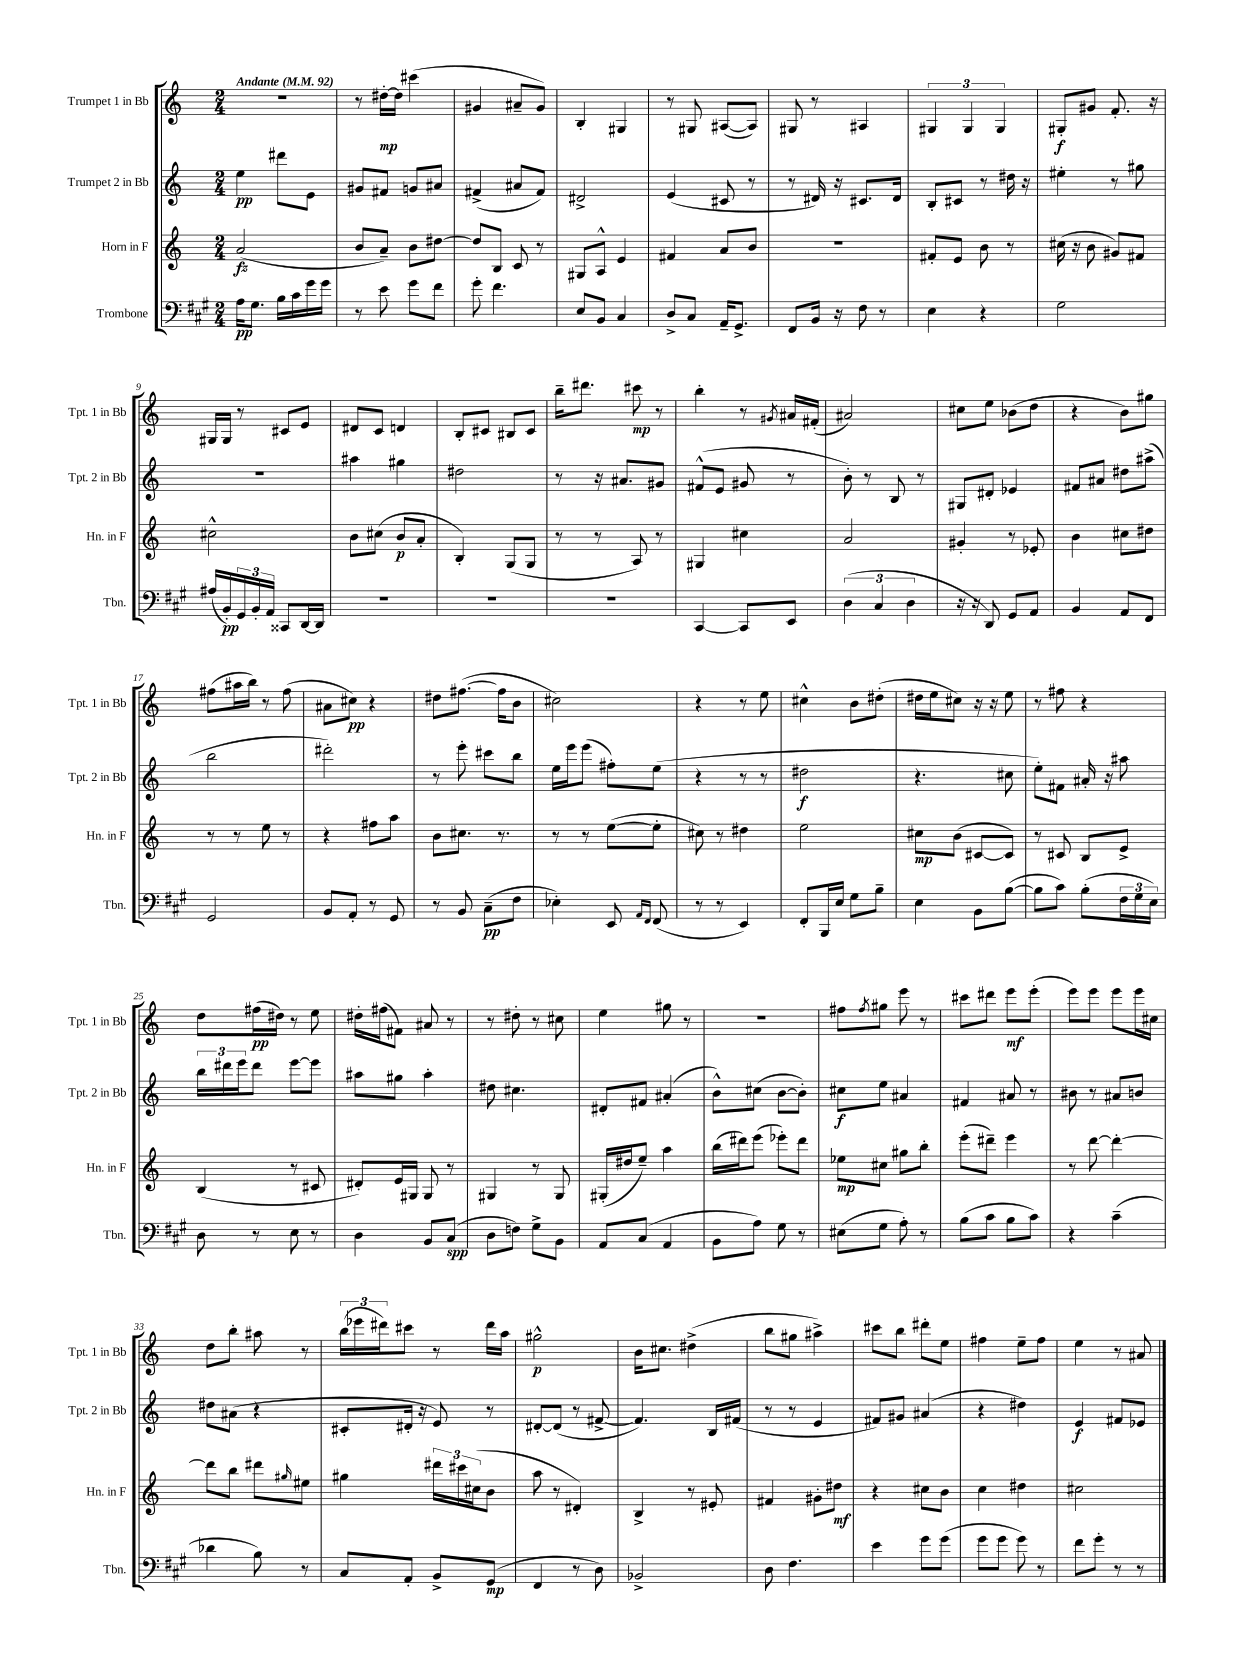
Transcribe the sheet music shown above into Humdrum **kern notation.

**kern	**dynam	**kern	**dynam	**kern	**dynam	**kern	**dynam
*part4	*part4	*part3	*part3	*part2	*part2	*part1	*part1
*staff4	*staff4	*staff3	*staff3	*staff2	*staff2	*staff1	*staff1
*I"Trombone	*	*I"Horn in F	*	*I"Trumpet 2 in Bb	*	*I"Trumpet 1 in Bb	*
*I'Tbn.	*	*I'Hn. in F	*	*I'Tpt. 2 in Bb	*	*I'Tpt. 1 in Bb	*
*clefF4	*	*clefG2	*	*clefG2	*	*clefG2	*
*k[f#c#g#]	*	*k[]	*	*k[]	*	*k[]	*
*M2/4	*	*M2/4	*	*M2/4	*	*M2/4	*
*MM92	*	*MM92	*	*MM92	*	*MM92	*
=1	=1	=1	=1	=1	=1	=1	=1
!	!	!	!	!	!	!LO:TX:a:B:t=Andante	!
16A\KL	pp	(2a/	fz	4ee\	pp	2r	.
8.G#\J	.	.	.	.	.	.	.
16B\LL	.	.	.	8ddd#X\L	.	.	.
16c#\	.	.	.	.	.	.	.
16g#\	.	.	.	8e\J	.	.	.
16g#\JJ	.	.	.	.	.	.	.
=2	=2	=2	=2	=2	=2	=2	=2
8r	.	8b/L	.	8g#X/L	.	8r	.
8e\	.	8a~/J)	.	8f#X/J	.	[16dd#X'\LL	mp
.	.	.	.	.	.	16dd#\JJ]	.
8g#\L	.	8b\L	.	8gn/L	.	(4ccc#X\	.
8f#\J	.	[8dd#X\J	.	8a#X/J	.	.	.
=3	=3	=3	=3	=3	=3	=3	=3
8g#'\	.	8dd#/L]	.	(4f#X^/	.	4g#X/	.
4.f#\	.	8B/J	.	.	.	.	.
.	.	8c/	.	8a#X/L	.	8a#X~/L	.
.	.	8r	.	8f#/J)	.	8g#/J)	.
=4	=4	=4	=4	=4	=4	=4	=4
8E/L	.	8G#X/L	.	2d#X^/	.	4B'/	.
8BB/J	.	8A^^/J	.	.	.	.	.
4C#/	.	4e/	.	.	.	4G#X/	.
=5	=5	=5	=5	=5	=5	=5	=5
8D^/L	.	4f#X/	.	(4e/	.	8r	.
8C#/J	.	.	.	.	.	8G#X/	.
16AA~/KL	.	8a/L	.	8c#X/	.	([8A#X/L	.
8.GG#^/J	.	.	.	.	.	.	.
.	.	8b/J	.	8r	.	8A#/J])	.
=6	=6	=6	=6	=6	=6	=6	=6
8FF#/L	.	2r	.	8r	.	8G#X/	.
16BB/Jk	.	.	.	16d#X/)	.	8r	.
16r	.	.	.	16r	.	.	.
8F#\	.	.	.	8.c#X/L	.	4A#X/	.
8r	.	.	.	.	.	.	.
.	.	.	.	16d#/Jk	.	.	.
=7	=7	=7	=7	=7	=7	=7	=7
4E\	.	8f#X'/L	.	8B'/L	.	6G#X/	.
.	.	8e/J	.	8c#X/J	.	.	.
.	.	.	.	.	.	6G#/	.
4r	.	8b\	.	8r	.	.	.
.	.	.	.	.	.	6G#/	.
.	.	8r	.	16dd#X\	.	.	.
.	.	.	.	16r	.	.	.
=8	=8	=8	=8	=8	=8	=8	=8
2G#\	.	(16cc#X\	.	4ee#X'\	.	8G#X'/L	f
.	.	16r	.	.	.	.	.
.	.	8b\	.	.	.	8g#X/J	.
.	.	8g#X/L)	.	8r	.	8.f'/	.
.	.	8f#X/J	.	8gg#X\	.	.	.
.	.	.	.	.	.	16r	.
!!LO:LB:g=z
=9	=9	=9	=9	=9	=9	=9	=9
(16A#X/LL	.	2cc#X^^\	.	2r	.	16G#X/LL	.
16BB'/)	pp	.	.	.	.	16G#/JJ	.
24GG#/	.	.	.	.	.	8r	.
24BB'/	.	.	.	.	.	.	.
24AA/JJ	.	.	.	.	.	.	.
8CC##X/L	.	.	.	.	.	8c#X/L	.
[16DD/L	.	.	.	.	.	8e/J	.
16DD/JJ]	.	.	.	.	.	.	.
=10	=10	=10	=10	=10	=10	=10	=10
2r	.	8b\L	.	4aa#X\	.	8d#X/L	.
.	.	(8cc#X\J	.	.	.	8c/J	.
.	.	8b/L	p	4gg#X\	.	4dn/	.
.	.	8a'/J	.	.	.	.	.
=11	=11	=11	=11	=11	=11	=11	=11
2r	.	4B'/)	.	2dd#X\	.	8B'/L	.
.	.	.	.	.	.	8c#X/J	.
.	.	(8G/L	.	.	.	8B#X/L	.
.	.	8G/J	.	.	.	8c#/J	.
=12	=12	=12	=12	=12	=12	=12	=12
2r	.	8r	.	8r	.	16bb~\KL	.
.	.	.	.	.	.	8.ddd#X\J	.
.	.	8r	.	16r	.	.	.
.	.	.	.	8.a#X/L	.	.	.
.	.	8A/)	.	.	.	8ccc#X\	mp
.	.	8r	.	8g#X/J	.	8r	.
=13	=13	=13	=13	=13	=13	=13	=13
[4CC#/	.	4G#X/	.	(8f#X^^/L	.	4bb'\	.
.	.	.	.	8e/J	.	.	.
8CC#/L]	.	4cc#X\	.	8g#X/	.	8r	.
.	.	.	.	.	.	8qg#X/	.
8EE/J	.	.	.	8r	.	16a#X/LL	.
.	.	.	.	.	.	(16f#X'/JJ	.
=14	=14	=14	=14	=14	=14	=14	=14
(6D\	.	2a/	.	8b'\)	.	2a#X/)	.
.	.	.	.	8r	.	.	.
6C#/	.	.	.	.	.	.	.
.	.	.	.	8B/	.	.	.
6D\	.	.	.	.	.	.	.
.	.	.	.	8r	.	.	.
=15	=15	=15	=15	=15	=15	=15	=15
16r	.	4g#X'/	.	8G#X/L	.	8cc#X\L	.
16r	.	.	.	.	.	.	.
8DD/)	.	.	.	8d#X'/J	.	8ee\J	.
8GG#/L	.	8r	.	4e-X/	.	(8b-X\L	.
8AA/J	.	8e-X'/	.	.	.	8dd\J	.
=16	=16	=16	=16	=16	=16	=16	=16
4BB/	.	4b\	.	8f#X/L	.	4r	.
.	.	.	.	8a#X/J	.	.	.
8AA/L	.	8cc#X\L	.	8dd#X\L	.	8b\L)	.
8FF#/J	.	8dd#X\J	.	(8aa#X^\J	.	8gg#X\J	.
!!LO:LB:g=z
=17	=17	=17	=17	=17	=17	=17	=17
2GG#/	.	8r	.	2bb\	.	(8ff#X\L	.
.	.	8r	.	.	.	16aa#X\L	.
.	.	.	.	.	.	16bb\JJ)	.
.	.	8ee\	.	.	.	8r	.
.	.	8r	.	.	.	(8ff#\	.
=18	=18	=18	=18	=18	=18	=18	=18
8BB/L	.	4r	.	2ddd#X'\)	.	8a#X\L	.
8AA'/J	.	.	.	.	.	8cc#X\J)	pp
8r	.	8ff#X\L	.	.	.	4r	.
8GG#/	.	8aa\J	.	.	.	.	.
=19	=19	=19	=19	=19	=19	=19	=19
8r	.	8b\L	.	8r	.	8dd#X\L	.
8BB/	.	8.cc#X\J	.	8eee'\	.	([8.ff#X\J	.
(8C#~\L	pp	.	.	8ccc#X\L	.	.	.
.	.	8.r	.	.	.	16ff#\KL]	.
8F#\J	.	.	.	8bb\J	.	8b\J	.
=20	=20	=20	=20	=20	=20	=20	=20
4E-X'\)	.	8r	.	16ee\LL	.	2cc#X\)	.
.	.	.	.	16eee\J	.	.	.
.	.	8r	.	(8eee\J	.	.	.
8EE/	.	([8ee\L	.	8ff#X'\L)	.	.	.
16qqAA/LL	.	.	.	.	.	.	.
16qqFF#/JJ	.	.	.	.	.	.	.
(8FF#/	.	8ee'\J]	.	(8ee\J	.	.	.
=21	=21	=21	=21	=21	=21	=21	=21
8r	.	8cc#X\)	.	4r	.	4r	.
8r	.	8r	.	.	.	.	.
4EE/)	.	4dd#X\	.	8r	.	8r	.
.	.	.	.	8r	.	8ee\	.
=22	=22	=22	=22	=22	=22	=22	=22
8FF#'/L	.	2ee\	.	2dd#X\	f	4cc#X^^\	.
16BBB/L	.	.	.	.	.	.	.
16E/JJ	.	.	.	.	.	.	.
8G#\L	.	.	.	.	.	8b\L	.
8B~\J	.	.	.	.	.	(8dd#X'\J	.
=23	=23	=23	=23	=23	=23	=23	=23
4E\	.	8cc#X\L	mp	4.r	.	16dd#X\LL	.
.	.	.	.	.	.	16ee\J	.
.	.	(8b\J	.	.	.	8cc#X\J)	.
8BB\L	.	[8c#X/L	.	.	.	16r	.
.	.	.	.	.	.	16r	.
([8B\J	.	8c#/J])	.	8cc#X\	.	8ee\	.
=24	=24	=24	=24	=24	=24	=24	=24
8B\L]	.	8r	.	8ee'\L)	.	8r	.
8c#\J)	.	8c#X/	.	8f#X\J	.	8ff#X\	.
(8B'\L	.	8B/L	.	16a#X'/	.	4r	.
.	.	.	.	16r	.	.	.
24F#\L	.	8e^/J	.	8aa#X\	.	.	.
24G#\	.	.	.	.	.	.	.
24E\JJ)	.	.	.	.	.	.	.
!!LO:LB:g=z
=25	=25	=25	=25	=25	=25	=25	=25
8D\	.	(4B/	.	24bb\LL	.	8dd\L	.
.	.	.	.	24ddd#X\	.	.	.
.	.	.	.	24eee\J	.	.	.
8r	.	.	.	8ddd#\J	.	(16ff#X\L	pp
.	.	.	.	.	.	16dd#X\JJ)	.
8E\	.	8r	.	[8eee\L	.	8r	.
8r	.	8c#X/	.	8eee\J]	.	8ee\	.
=26	=26	=26	=26	=26	=26	=26	=26
4D\	.	8d#X'/L)	.	8aa#X\L	.	16dd#X'\LL	.
.	.	.	.	.	.	(16ff#X\J	.
.	.	16e/L	.	8gg#X\J	.	8f#X\J)	.
.	.	16G#X/JJ	.	.	.	.	.
8BB/L	.	8G#/	.	4aa#'\	.	8a#X/	.
(8C#/J	spp	8r	.	.	.	8r	.
=27	=27	=27	=27	=27	=27	=27	=27
8D\L	.	4G#X/	.	8dd#X\	.	8r	.
8Fn\J)	.	.	.	4.cc#X\	.	8dd#X'\	.
8G#^\L	.	8r	.	.	.	8r	.
8BB\J	.	8G#/	.	.	.	8cc#X\	.
=28	=28	=28	=28	=28	=28	=28	=28
8AA/L	.	(16G#X'/LL	.	8d#X'/L	.	4ee\	.
.	.	16dd#X/J	.	.	.	.	.
(8C#/J	.	8ee~/J)	.	8f#X/J	.	.	.
4AA/	.	4aa\	.	(4a#X'/	.	8gg#X\	.
.	.	.	.	.	.	8r	.
=29	=29	=29	=29	=29	=29	=29	=29
8BB\L	.	(16bb\LL	.	8b^^\L)	.	2r	.
.	.	16ddd#X\J)	.	.	.	.	.
8A\J)	.	(8eee\J	.	(8cc#X\J	.	.	.
8G#\	.	8eee-X'\L)	.	[8b\L	.	.	.
8r	.	8ddd#\J	.	8b'\J])	.	.	.
=30	=30	=30	=30	=30	=30	=30	=30
(8E#X\L	.	8ee-X\L	mp	8cc#X\L	f	8ff#X\L	.
.	.	.	.	.	.	8qff#/	.
8G#\J	.	8cc#X\J	.	8ee\J	.	8gg#X\J	.
8A'\)	.	8gg#X\L	.	4a#X/	.	8eee\	.
8r	.	8bb'\J	.	.	.	8r	.
=31	=31	=31	=31	=31	=31	=31	=31
(8B\L	.	(8eee'\L	.	4f#X/	.	8ccc#X\L	.
8c#\J	.	8ddd#X~\J)	.	.	.	8ddd#X\J	.
8B\L	.	4eee\	.	8a#X/	.	8eee\L	mf
8c#\J)	.	.	.	8r	.	(8eee'\J	.
=32	=32	=32	=32	=32	=32	=32	=32
4r	.	8r	.	8b#X\	.	8eee\L)	.
.	.	[8ddd\	.	8r	.	8eee\J	.
(4c#~\	.	4ddd'\_	.	8a#X/L	.	8eee\L	.
.	.	.	.	8bn/J	.	16eee\L	.
.	.	.	.	.	.	16cc#X\JJ	.
!!LO:LB:g=z
=33	=33	=33	=33	=33	=33	=33	=33
4d-X\	.	8ddd\L]	.	8dd#X\L	.	8dd\L	.
.	.	8bb\J	.	(8a#X\J	.	8bb'\J	.
8B\)	.	8ddd#X\L	.	4r	.	8aa#X\	.
.	.	16qqgg#X/	.	.	.	.	.
8r	.	8ee#X\J	.	.	.	8r	.
=34	=34	=34	=34	=34	=34	=34	=34
8C#/L	.	4gg#X\	.	8c#X'/L	.	(24bb\LL	.
.	.	.	.	.	.	24eee-X\	.
.	.	.	.	.	.	24ddd#X\J)	.
8AA'/J	.	.	.	16d#X'/Jk	.	8ccc#X\J	.
.	.	.	.	16r	.	.	.
8BB^/L	.	24ddd#X\LL	.	8e/)	.	8r	.
.	.	24ccc#X\	.	.	.	.	.
.	.	(24cc#X\J	.	.	.	.	.
(8GG#/J	mp	8b\J	.	8r	.	16ddd#\LL	.
.	.	.	.	.	.	16aa\JJ	.
=35	=35	=35	=35	=35	=35	=35	=35
4FF#/	.	8aa\	.	[8d#X'/L	.	2gg#X^^\	p
.	.	8r	.	(8d#/J]	.	.	.
8r	.	4d#X'/)	.	8r	.	.	.
8D\)	.	.	.	[8f#X^/	.	.	.
=36	=36	=36	=36	=36	=36	=36	=36
2BB-X^/	.	4B^/	.	4.f#/])	.	16b\KL	.
.	.	.	.	.	.	8.cc#X\J	.
.	.	8r	.	.	.	(4dd#X^\	.
.	.	8e#X'/	.	16B/LL	.	.	.
.	.	.	.	(16f#X/JJ	.	.	.
=37	=37	=37	=37	=37	=37	=37	=37
8D\	.	4f#X/	.	8r	.	8bb\L	.
4.F#\	.	.	.	8r	.	8gg#X\J	.
.	.	8g#X'\L	.	4e/	.	4aa#X^\)	.
.	.	8dd#X\J	mf	.	.	.	.
=38	=38	=38	=38	=38	=38	=38	=38
4e\	.	4r	.	8f#X/L)	.	8ccc#X\L	.
.	.	.	.	8g#X/J	.	8bb\J	.
8g#\L	.	8cc#X\L	.	(4a#X/	.	8ddd#X'\L	.
(8g#\J	.	8b\J	.	.	.	8ee\J	.
=39	=39	=39	=39	=39	=39	=39	=39
8g#\L	.	4cc\	.	4r	.	4ff#X\	.
8g#\J	.	.	.	.	.	.	.
8g#\)	.	4dd#X\	.	4dd#X\)	.	8ee~\L	.
8r	.	.	.	.	.	8ff#\J	.
=40	=40	=40	=40	=40	=40	=40	=40
8f#\L	.	2cc#X\	.	4e/	f	4ee\	.
8g#'\J	.	.	.	.	.	.	.
8r	.	.	.	8f#X/L	.	8r	.
8r	.	.	.	8e-X/J	.	8a#X/	.
==	==	==	==	==	==	==	==
*-	*-	*-	*-	*-	*-	*-	*-
